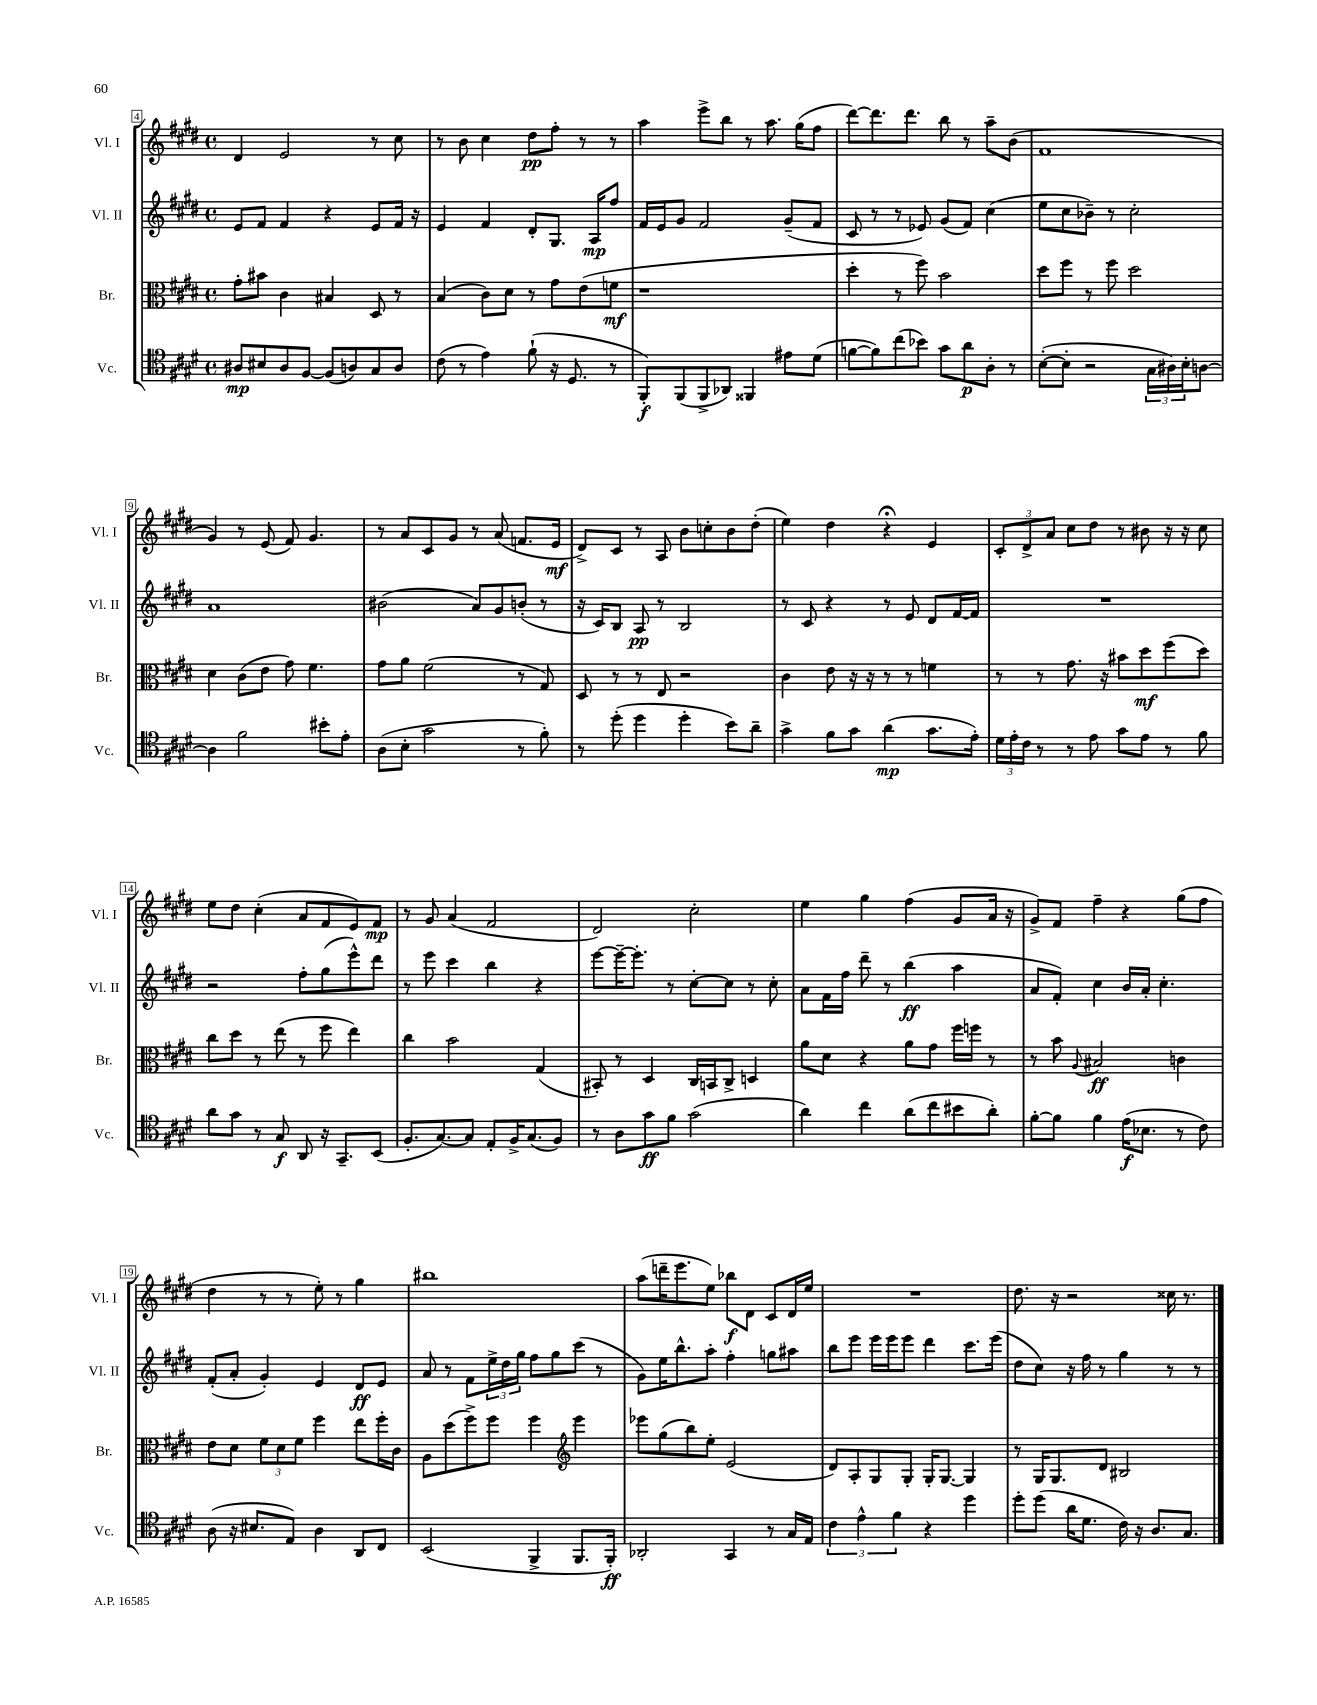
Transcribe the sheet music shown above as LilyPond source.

<<
\new StaffGroup <<
\new Staff = "s0" \with { instrumentName = "Vl. I" shortInstrumentName = "Vl. I" } {
    \clef treble \key e \major \defaultTimeSignature \time 4/4
    dis'4 e'2 r8 cis''8 |
    r8 b'8 cis''4 dis''8\pp fis''8-. r8 r8 |
    a''4 e'''8-> b''8 r8 a''8. gis''16( fis''8 |
    dis'''8~) dis'''8. dis'''8. b''8 r8 a''8-- b'8( |
    fis'1 |
    gis'4) r8 e'8( fis'8) gis'4. |
    r8 a'8 cis'8 gis'8 r8 a'8( f'8. e'16\mf |
    dis'8->) cis'8 r8 a8 b'8 c''8-. b'8 dis''8-.( |
    e''4) dis''4 r4\fermata e'4 |
    \tuplet 3/2 { cis'8-. dis'8-> a'8 } cis''8 dis''8 r8 bis'8 r16 r16 cis''8 |
    e''8 dis''8 cis''4-.( a'8 fis'8 e'8) fis'8\mp |
    r8 gis'8 a'4( fis'2 |
    dis'2) cis''2-. |
    e''4 gis''4 fis''4( gis'8 a'16 r16 |
    gis'8->) fis'8 fis''4-- r4 gis''8( fis''8 |
    dis''4 r8 r8 e''8-.) r8 gis''4 |
    bis''1 |
    a''8( d'''16-- e'''8. e''8) bes''8\f dis'8 cis'8 dis'16 e''16 |
    R1 |
    dis''8. r16 r2 cisis''16 r8. \bar "|." |
}
\new Staff = "s1" \with { instrumentName = "Vl. II" shortInstrumentName = "Vl. II" } {
    \clef treble \key e \major \defaultTimeSignature \time 4/4
    e'8 fis'8 fis'4 r4 e'8 fis'16 r16 |
    e'4 fis'4 dis'8-. gis8. a16\mp fis''8 |
    fis'16 e'16 gis'8 fis'2 gis'8--( fis'8 |
    cis'8 r8 r8 ees'8) gis'8( fis'8) cis''4( |
    e''8 cis''8 bes'8--) r8 cis''2-. |
    a'1 |
    bis'2( a'8) gis'8 b'8-.( r8 |
    r16 cis'16) b8 a8\pp r8 b2 |
    r8 cis'8 r4 r8 e'8 dis'8 fis'16~ fis'16 |
    R1 |
    r2 fis''8-. gis''8( e'''8-^) dis'''8 |
    r8 e'''8 cis'''4 b''4 r4 |
    e'''8~ e'''16~-- e'''8.-. r8 cis''8~-. cis''8 r8 cis''8-. |
    a'8 fis'16 fis''16 dis'''8-- r8 b''4\ff( a''4 |
    a'8 fis'8-.) cis''4 b'16 a'16-. cis''4.-. |
    fis'8-.( a'8-. gis'4-.) e'4 dis'8\ff e'8 |
    a'8 r8 fis'8 \tuplet 3/2 { e''16-> dis''16 gis''16 } fis''8 gis''8 cis'''8( r8 |
    gis'8) e''16 b''8.-^ a''8-. fis''4-. g''8 ais''8 |
    b''8 e'''8 e'''16 e'''16 e'''8 dis'''4 cis'''8. e'''16( |
    dis''8 cis''8) r16 fis''16 r8 gis''4 r8 r8 \bar "|." |
}
\new Staff = "s2" \with { instrumentName = "Br." shortInstrumentName = "Br." } {
    \clef alto \key e \major \defaultTimeSignature \time 4/4
    gis'8-. bis'8 cis'4 bis4 dis8 r8 |
    b4( cis'8) dis'8 r8 gis'8 e'8( f'8\mf |
    r1 |
    dis''4-. r8 fis''8) b'2 |
    dis''8 fis''8 r8 fis''8 dis''2 |
    dis'4 cis'8( e'8 gis'8) fis'4. |
    gis'8 a'8 fis'2( r8 gis8) |
    dis8 r8 r8 e8 r2 |
    cis'4 e'8 r16 r16 r8 r8 f'4 |
    r8 r8 gis'8. r16 bis'8 dis''8\mf fis''8( dis''8) |
    cis''8 dis''8 r8 e''8( r8 fis''8 e''4) |
    cis''4 b'2 gis4( |
    bis,8-.) r8 dis4 cis16 b,16 cis8-> d4 |
    a'8 dis'8 r4 a'8 gis'8 fis''16 f''16 r8 |
    r8 b'8 \appoggiatura { a8 } bis2\ff c'4 |
    e'8 dis'8 \tuplet 3/2 { fis'8 dis'8 fis'8 } fis''4 e''8 fis''16-. cis'16 |
    a8 dis''8( fis''8->) fis''8 fis''4 \clef treble e'''4 |
    ees'''8 gis''8( b''8) e''8-. e'2( |
    dis'8) a8-. gis8 gis8-. gis16-. gis8.~ gis4 |
    r8 gis16 gis8. dis'8 bis2 \bar "|." |
}
\new Staff = "s3" \with { instrumentName = "Vc." shortInstrumentName = "Vc." } {
    \clef tenor \key e \major \defaultTimeSignature \time 4/4
    ais8\mp bis8 ais8 fis8~ fis8( a8) gis8 a8 |
    cis'8( r8 e'4) fis'8-!( r16 dis8. r8 |
    fis,8-.\f) fis,8( fis,8-> aes,8) fisis,4 eis'8 dis'8( |
    f'8~ f'8) cis''8( bes'8) gis'8 a'8\p a8-. r8 |
    b8~-.( b8-. r2 \tuplet 3/2 { gis16 ais16) b16-. } a8~ |
    a4 fis'2 bis'8-. e'8-. |
    a8( b8-. gis'2 r8 fis'8-.) |
    r8 dis''8-.( dis''4 dis''4-. b'8) a'8-- |
    gis'4-> fis'8 gis'8 a'4\mp( gis'8. e'16-.) |
    \tuplet 3/2 { dis'16 e'16-. cis'16 } r8 r8 e'8 gis'8 e'8 r8 fis'8 |
    a'8 gis'8 r8 gis8\f a,8 r16 gis,8.-- b,8( |
    fis8.-. gis8.~) gis8 e8-. fis16-> gis8.( fis8) |
    r8 a8 gis'8\ff fis'8 gis'2( |
    a'4) cis''4 a'8( cis''8 bis'8 a'8-.) |
    fis'8~-. fis'8 fis'4 e'16\f( bes8. r8 cis'8) |
    a8( r16 bis8. e8) a4 a,8 cis8 |
    b,2( fis,4-> fis,8. fis,16-.\ff) |
    aes,2-. gis,4 r8 gis16 e16 |
    \tuplet 3/2 { cis'4 e'4-^ fis'4 } r4 dis''4 |
    dis''8-. dis''8( a'16 dis'8. cis'16) r16 a8. gis8. \bar "|." |
}
>>
>>
\layout { \context { \Score currentBarNumber = #4 \override BarNumber.stencil = #(make-stencil-boxer 0.1 0.3 ly:text-interface::print) } }
